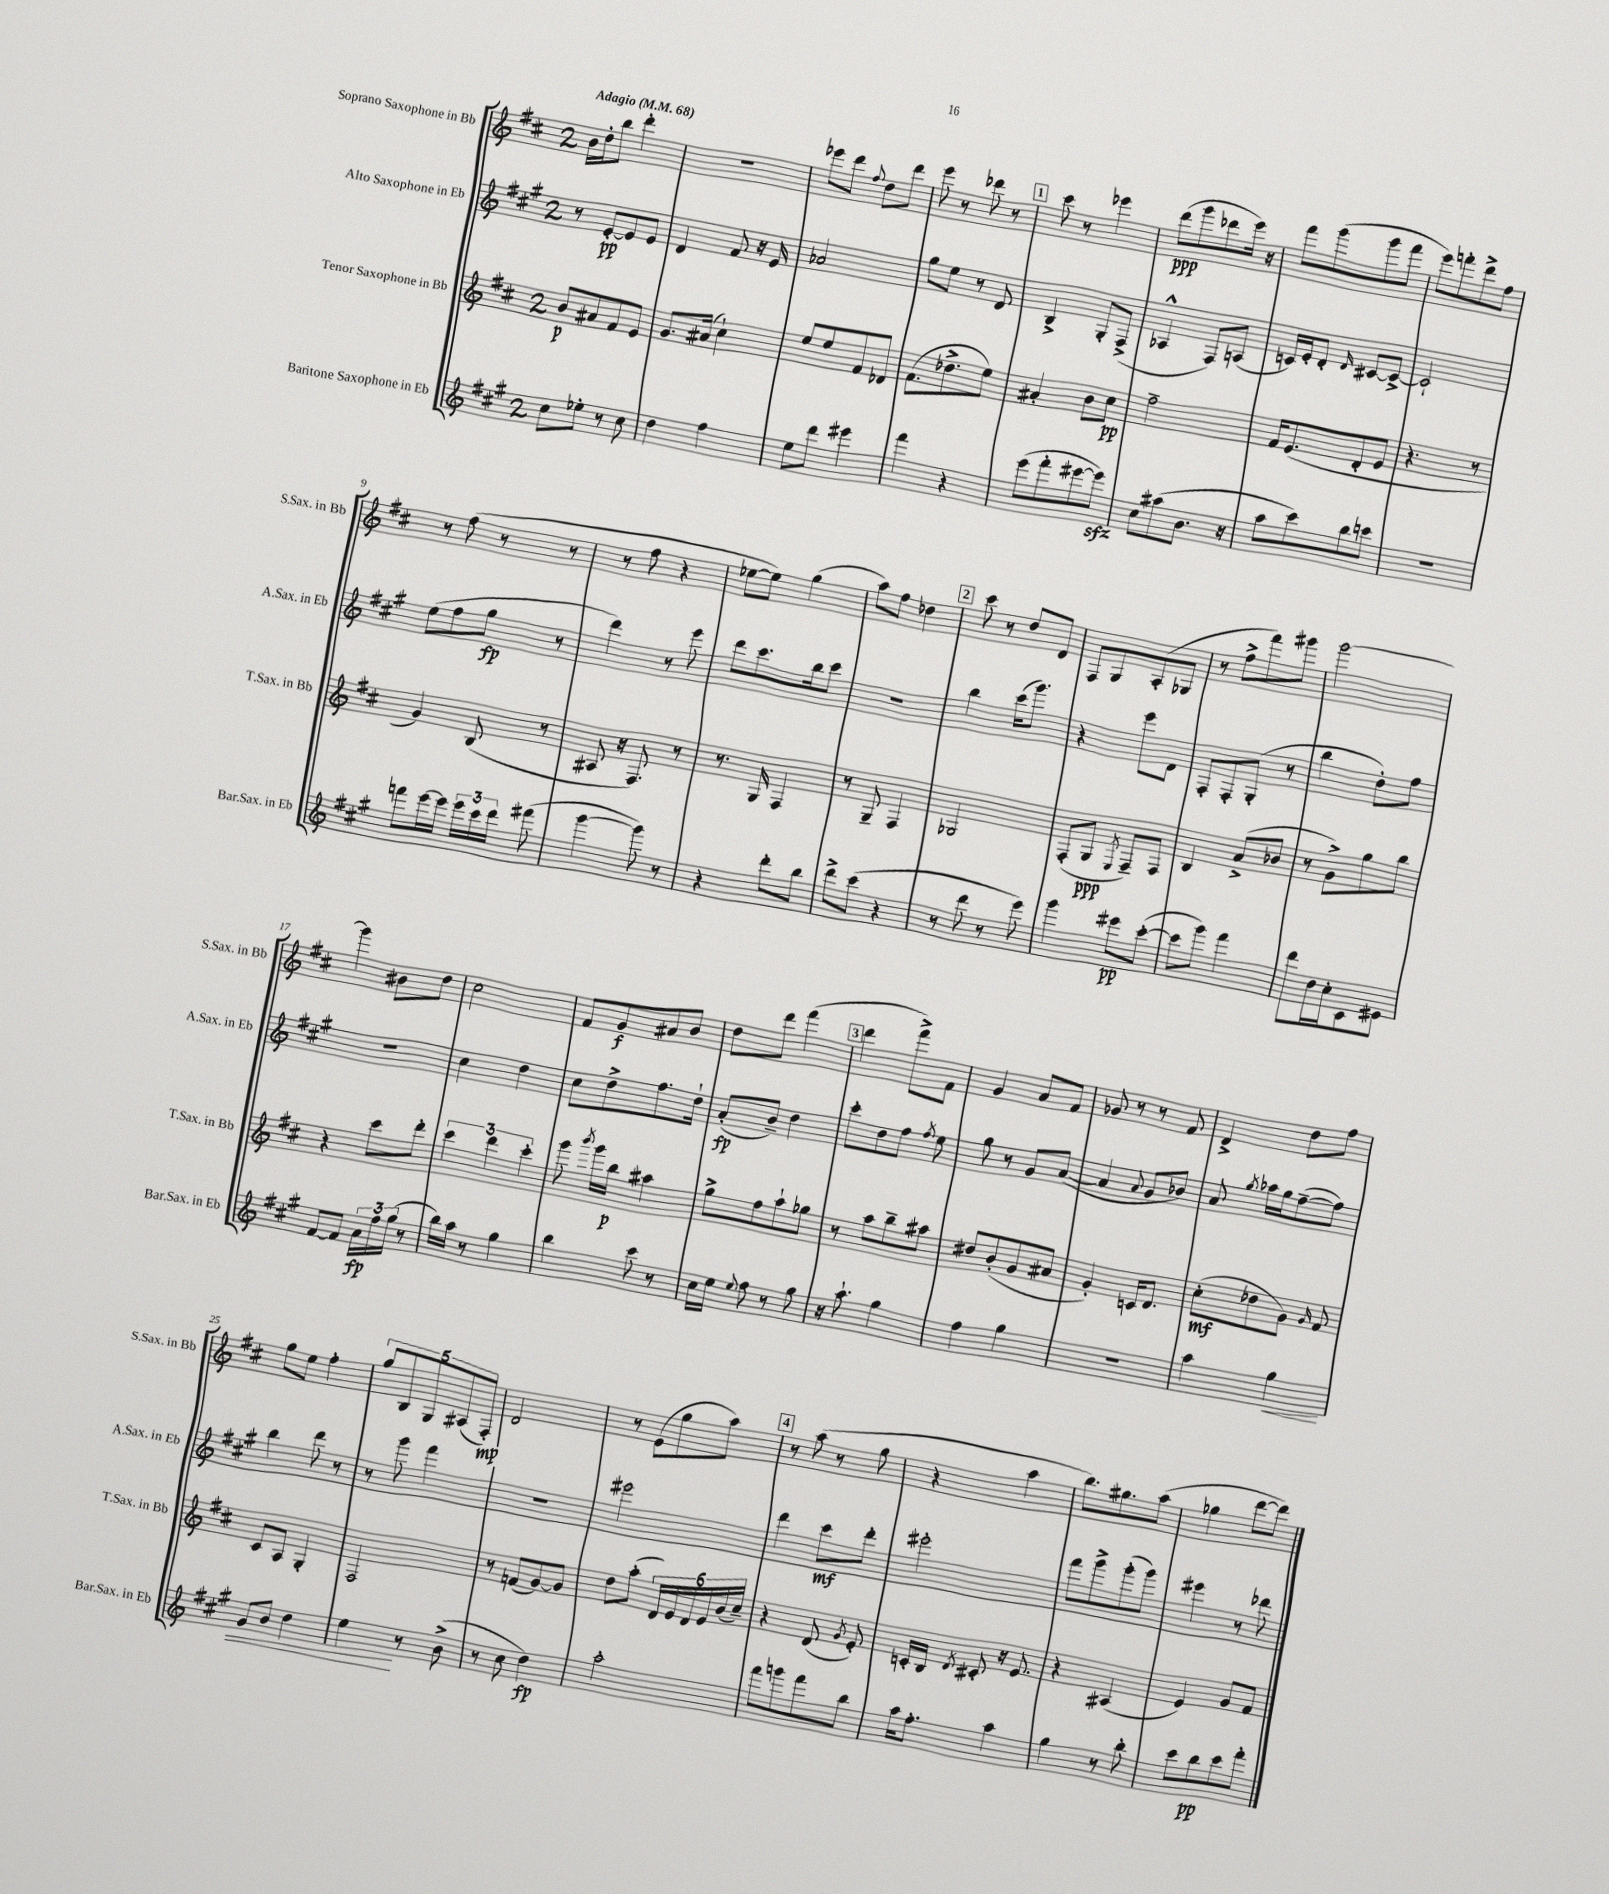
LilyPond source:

<<
\new StaffGroup <<
\new Staff = "s0" \with { instrumentName = "Soprano Saxophone in Bb" shortInstrumentName = "S.Sax. in Bb" } {
    \clef treble \key d \major \once \override Staff.TimeSignature.style = #'single-digit \time 2/4 \tempo "Adagio" 4 = 68
    \autoBeamOff b'16[ d''16-. b''8] d'''4-. |
    r2 |
    ees'''8[ d'''8] \appoggiatura { fis''8 } d''8[ d'''8] |
    e'''8 r8 des'''8 r8 |
    \mark \markup { \box "1" } cis'''8 r8 ees'''4 |
    d'''8[\ppp( g'''8 des'''8 e'''16]) r16 |
    fis'''8[ g'''8( g'''8 fis'''8] |
    e'''8[) f'''8-. d'''8-> fis''8] |
    r8 fis''8( r8 r8 |
    r8 fis''8 r4 |
    ees''8[~ ees''8]) g''4( |
    a''8[) fis''8] des''4 |
    \mark \markup { \box "2" } cis'''8 r8 d''8[ d'8] |
    fis8[ g8 a8-.( ges8] |
    r8 fis''8[-> fis'''8) gis'''8] |
    g'''2~ |
    g'''4 bis'8[ d''8] |
    cis''2 |
    fis'8[ g'8\f ais'8 b'8] |
    d''8[ d'''8] fis'''4( |
    \mark \markup { \box "3" } d'''4 fis'''8[->) fis'8] |
    g'4 a'8[ fis'8] |
    ges'8 r8 r8 fis'8 |
    d'4-> d''8[ fis''8] |
    g''8[ e''8] fis''4-. |
    \tuplet 5/4 { g''8[ b8 g8 ais8( fis8]-.\mp) } |
    d'2 |
    r8 e'8[( g''8 a''8]) |
    \mark \markup { \box "4" } r8 a''8( r8 g''8 |
    r4 a''4 |
    b''8.[) gis''8. a''8]( |
    ges''4 d'''8[~ d'''8]) \bar "|." |
}
\new Staff = "s1" \with { instrumentName = "Alto Saxophone in Eb" shortInstrumentName = "A.Sax. in Eb" } {
    \clef treble \key a \major \once \override Staff.TimeSignature.style = #'single-digit \time 2/4
    \autoBeamOff r8 e'8[~-.\pp e'8 e'8] |
    d'4 fis'8 r16 e'16 |
    aes'2 |
    gis''8[ e''8] r8 d'8 |
    \mark \markup { \box "1" } b4-> gis8[-. fis8]->( |
    aes4-^ fis8[) a8]( |
    c'16[) e'16-. d'8]-. \grace { d'16 } cis'8[~ cis'8]~-> |
    cis'2-! |
    e''8[( fis''8 gis''8]\fp r8 |
    d'''4) r8 e'''8 |
    d'''8[ cis'''8. b''16 cis'''8] |
    R2 |
    \mark \markup { \box "2" } b''4 cis'''16[( gis'''8.]) |
    r4 e'''8[ d'8] |
    fis8[-. fis8-. gis8]-.( r8 |
    b''4 d''8[-.) fis''8] |
    R2 |
    cis''4 d''4 |
    cis''8[ d''8-> fis''8. d''16]-! |
    a'8[-.\fp( b'8]--) d''4 |
    \mark \markup { \box "3" } cis'''8[-. d''8 fis''8] \acciaccatura { fis''8 } e''8 |
    gis''8 r8 gis'8[ a'8]~( |
    a'4 \appoggiatura { a'8 } gis'8[ bes'8]) |
    a'8 \acciaccatura { gis''8 } aes''16[ gis''16 fis''8~--( fis''8]) |
    b''4 d'''8 r8 |
    r8 gis'''8 fis'''4 |
    R2 |
    eis'''2 |
    \mark \markup { \box "4" } d'''4 cis'''8[\mf d'''8]-. |
    eis'''2-. |
    fis'''8[ gis'''8-> gis'''8-.( gis'''8]) |
    eis'''4 r8 des'''8 \bar "|." |
}
\new Staff = "s2" \with { instrumentName = "Tenor Saxophone in Bb" shortInstrumentName = "T.Sax. in Bb" } {
    \clef treble \key d \major \once \override Staff.TimeSignature.style = #'single-digit \time 2/4
    \autoBeamOff b'8[\p ais'8 fis'8 e'8] |
    g'8.[ ais'16]( cis''4-!) |
    e''8[ e''8 fis'8 des'8] |
    fis'8.[( des''8.-> e''8]) |
    \mark \markup { \box "1" } ais'4-. b'8[ cis''8]\pp |
    fis''2-- |
    fis'16[ e'8.( d'8-. e'8] |
    r4. r8 |
    g'4) b8( r8 |
    ais8 r16 fis8.) r8 |
    r8. g16 fis4 |
    r8 g8-- fis4 |
    \mark \markup { \box "2" } ges2 |
    fis8[-.( g8]\ppp \acciaccatura { e8 } fis8[--) fis8] |
    b4 a'8[->( bes'8] |
    r8 g'8[->) g''8 b''8] |
    r4 cis'''8[ d'''8]-. |
    \tuplet 3/2 { cis'''4 d'''4 cis'''4-. } |
    g'''8 \acciaccatura { b'''8 } g'''16[ b''16]\p ais''4 |
    g''8[-> fis''8 a''8-! ges''8] |
    \mark \markup { \box "3" } r8 a''8[ b''8-- ais''8] |
    dis''8[ b'8-.( g'8 ais'8] |
    g'4-.) c'16[ d'8.] |
    cis''8[-.\mf( des''8 g'8]) \grace { g'16 } fis'8 |
    cis'8[ a8] g4-. |
    fis2 |
    r8 f'8[( g'8~) g'8] |
    d''8[ a''8]-.( \tuplet 6/4 { d'16[) e'16 d'16 e'16 b'16( cis''16]--) } |
    \mark \markup { \box "4" } r4 d'8( \acciaccatura { g'8 } e'8-.) |
    c'16[-. b16] \acciaccatura { d'8 } cis'8-. r16 e'8. |
    r4 ais4( |
    e'4) g'8[ fis'8] \bar "|." |
}
\new Staff = "s3" \with { instrumentName = "Baritone Saxophone in Eb" shortInstrumentName = "Bar.Sax. in Eb" } {
    \clef treble \key a \major \once \override Staff.TimeSignature.style = #'single-digit \time 2/4
    \autoBeamOff cis''8[ ees''8]-. r8 cis''8 |
    d''4 fis''4 |
    e''8[ d'''8] eis'''4 |
    fis'''4 r4 |
    \mark \markup { \box "1" } e'''8[( fis'''8-. eis'''8~ eis'''8]\sfz) |
    cis''8[ ais''8( b'8.] r16 |
    a''8[ cis'''8) b''8 c'''8] |
    R2 |
    f'''8[ e'''16~ e'''16] \tuplet 3/2 { e'''16[ cis'''16 d'''16] } fis'''8( |
    gis'''4~ gis'''8) r8 |
    r4 d'''8[-. b''8] |
    d'''8[-> cis'''8]( r4 |
    \mark \markup { \box "2" } r8 d'''8 r8 e'''8) |
    gis'''4 eis'''8[\pp cis'''8]~-.( |
    cis'''8[ gis'''8]) fis'''4 |
    d'''8[ d''16 cis''16-. cis'8 eis'8] |
    fis'8[~ fis'8] \tuplet 3/2 { a'16[\fp fis''16 gis''16]( } r8 |
    b''16[) a''16] r8 gis''4 |
    b''4 cis'''8 r8 |
    cis''16[ e''16] \appoggiatura { e''8 } fis''8 r8 gis''8 |
    \mark \markup { \box "3" } r16 a''8.-! gis''4 |
    fis''4 gis''4 |
    r2 |
    a''4 gis''4\< |
    gis'8[ b'8] d''4 |
    e''4\! r8 b'8->( |
    r8 cis''8 d''4\fp) |
    a''2-. |
    \mark \markup { \box "4" } fis'''8[ g'''8 fis'''8 b''8] |
    a''16[ fis''8.]-. a''4 |
    gis''4 r8 b''8-. |
    cis'''8[ b''8\pp cis'''8 fis'''8]-. \bar "|." |
}
>>
>>
